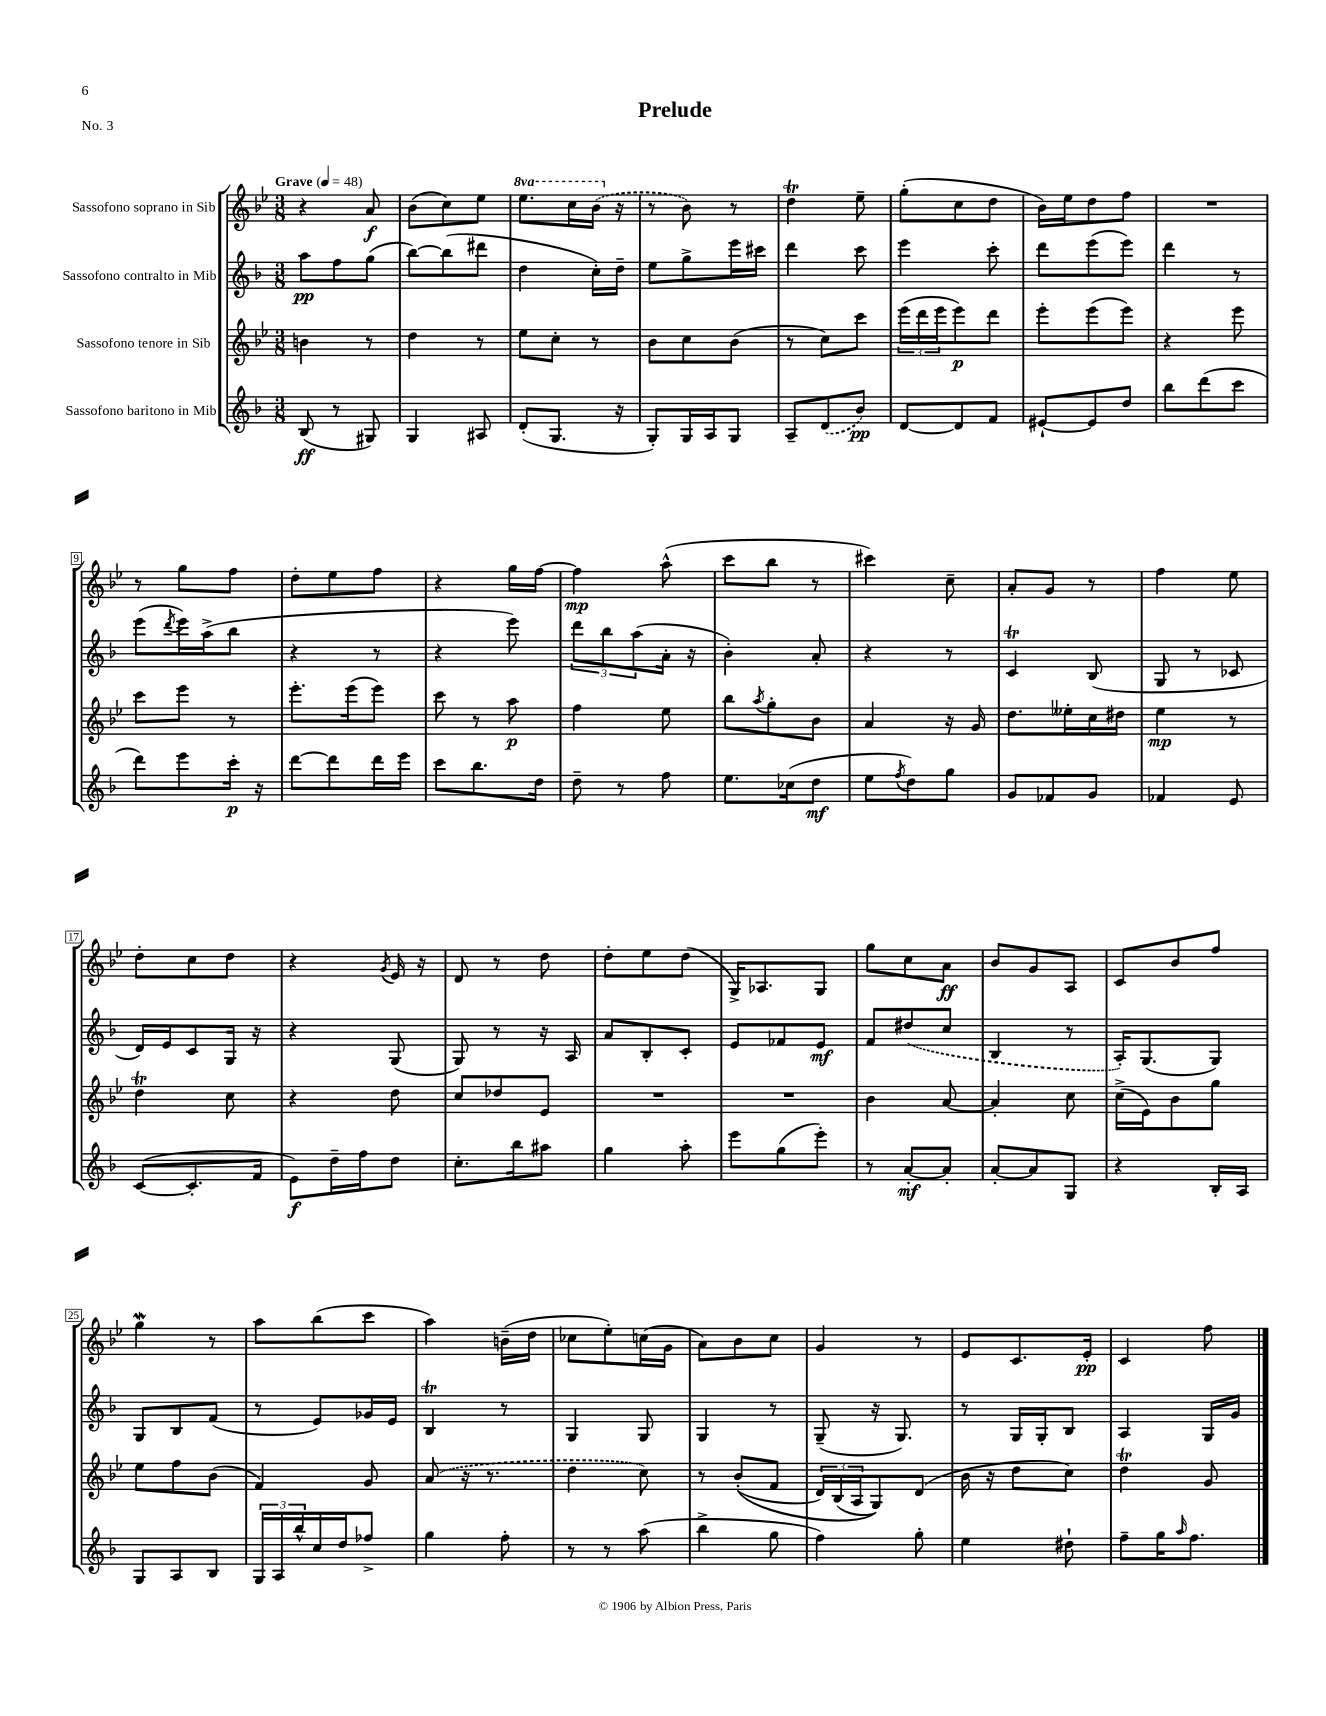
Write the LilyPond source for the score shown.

\header { title = "Prelude" piece = "No. 3" }
<<
\new StaffGroup <<
\new Staff = "s0" \with { instrumentName = "Sassofono soprano in Sib" } {
    \clef treble \key bes \major \numericTimeSignature \time 3/8 \set Staff.ottavationMarkups = #ottavation-simple-ordinals \tempo "Grave" 4 = 48
    r4 a'8\f |
    bes'8( c''8) ees''8 |
    \ottava #1 ees'''8. c'''16 \once \slurDashed bes''16( \ottava #0 r16 |
    r8 bes'8) r8 |
    d''4\trill ees''8-- |
    g''8-.( c''8 d''8 |
    bes'16) ees''16 d''8 f''8 |
    R4. |
    r8 g''8 f''8 |
    d''8-. ees''8 f''8 |
    r4 g''16 f''16~ |
    f''4\mp a''8-^( |
    c'''8 bes''8 r8 |
    cis'''4) c''8-- |
    a'8-. g'8 r8 |
    f''4 ees''8 |
    d''8-. c''8 d''8 |
    r4 \acciaccatura { g'8 } ees'16 r16 |
    d'8 r8 d''8 |
    d''8-. ees''8 d''8( |
    g16->) aes8. g8 |
    g''8 c''8 a'8\ff |
    bes'8 g'8 a8 |
    c'8 bes'8 f''8 |
    g''4\mordent r8 |
    a''8 bes''8( c'''8 |
    a''4) b'16--( d''16 |
    ces''8 ees''8-.) c''16( g'16 |
    a'8) bes'8 c''8 |
    g'4 r8 |
    ees'8 c'8. ees'16-.\pp |
    c'4 f''8 \bar "|." |
}
\new Staff = "s1" \with { instrumentName = "Sassofono contralto in Mib" } {
    \clef treble \key f \major \numericTimeSignature \time 3/8
    a''8\pp f''8 g''8( |
    bes''8~) bes''8( dis'''8 |
    d''4 c''16-.) d''16-- |
    e''8 g''8-> e'''16 cis'''16 |
    d'''4 c'''8 |
    e'''4 c'''8-. |
    d'''8 e'''8( e'''8) |
    d'''4 r8 |
    e'''8( \acciaccatura { d'''8 } e'''16) a''16->( bes''8 |
    r4 r8 |
    r4 e'''8) |
    \tuplet 3/2 { d'''8 bes''8 a''8( } a'16-. r16 |
    bes'4-.) a'8-. |
    r4 r8 |
    c'4\trill bes8( |
    g8 r8 ces'8 |
    d'16) e'16 c'8 g16 r16 |
    r4 g8( |
    g8) r8 r16 a16 |
    a'8 bes8-. c'8-. |
    e'8 fes'8 e'8\mf |
    f'8 \once \slurDashed dis''8( c''8 |
    bes4 r8 |
    a16-.) g8.( g8) |
    g8 bes8 f'8( |
    r8 e'8) ges'16 e'16 |
    bes4\trill r8 |
    g4 g8 |
    g4 r8 |
    g8--( r16 g8.) |
    r8 g16 g16-. bes8 |
    a4 g16 g'16 \bar "|." |
}
\new Staff = "s2" \with { instrumentName = "Sassofono tenore in Sib" } {
    \clef treble \key bes \major \numericTimeSignature \time 3/8
    b'4 r8 |
    d''4 r8 |
    ees''8 c''8-. r8 |
    bes'8 c''8 bes'8( |
    r8 c''8) c'''8 |
    \tuplet 3/2 { ees'''16( d'''16 ees'''16 } ees'''8\p) d'''8 |
    ees'''8-. ees'''8( ees'''8) |
    r4 ees'''8 |
    c'''8 ees'''8 r8 |
    ees'''8.-. ees'''16( ees'''8) |
    c'''8 r8 a''8\p |
    f''4 ees''8 |
    bes''8 \acciaccatura { a''8 } g''8-. bes'8 |
    a'4 r16 g'16 |
    d''8. eeses''16-. c''16 dis''16 |
    ees''4\mp r8 |
    d''4\trill c''8 |
    r4 d''8 |
    c''8 des''8 ees'8 |
    R4. |
    R4. |
    bes'4 a'8~ |
    a'4-. c''8 |
    c''16->( ees'16) bes'8 g''8 |
    ees''8 f''8 bes'8( |
    f'4) g'8 |
    \once \slurDashed a'8( r16 r8. |
    d''4 c''8) |
    r8 bes'8-.(\( f'8 |
    \tuplet 3/2 { d'16) bes16( a16 } g8)\) d'8( |
    bes'16 r16 d''8 c''8) |
    d''4\trill g'8 \bar "|." |
}
\new Staff = "s3" \with { instrumentName = "Sassofono baritono in Mib" } {
    \clef treble \key f \major \numericTimeSignature \time 3/8
    bes8\ff( r8 gis8) |
    g4 ais8 |
    d'8-.( g8. r16 |
    g8-.) g16 a16 g8 |
    a8-- \once \slurDashed d'8( bes'8\pp) |
    d'8~ d'8 f'8 |
    eis'8~-! eis'8 d''8 |
    bes''8 d'''8( c'''8 |
    d'''8) e'''8 c'''16-.\p r16 |
    d'''8~ d'''8 d'''16 e'''16 |
    c'''8 bes''8. d''16 |
    d''8-- r8 f''8 |
    e''8. ces''16( d''8\mf |
    e''8 \acciaccatura { f''8 } d''8) g''8 |
    g'8 fes'8 g'8 |
    fes'4 e'8 |
    c'8~( c'8.-. f'16 |
    e'8\f) d''16-- f''16 d''8 |
    c''8.-. bes''16 ais''8 |
    g''4 a''8-. |
    e'''8 g''8( e'''8-.) |
    r8 a'8~-.\mf a'8-. |
    a'8~-. a'8 g8 |
    r4 bes16-. a16 |
    g8 a8 bes8 |
    \tuplet 3/2 { g16 a16 bes''16-^ } c''16 d''16 fes''8-> |
    g''4 f''8-. |
    r8 r8 a''8( |
    bes''4-> g''8 |
    f''4) g''8-. |
    e''4 dis''8-! |
    f''8-- g''16 \grace { a''16 } f''8. \bar "|." |
}
>>
>>
\layout { \context { \Score \override BarNumber.stencil = #(make-stencil-boxer 0.1 0.3 ly:text-interface::print) } }
